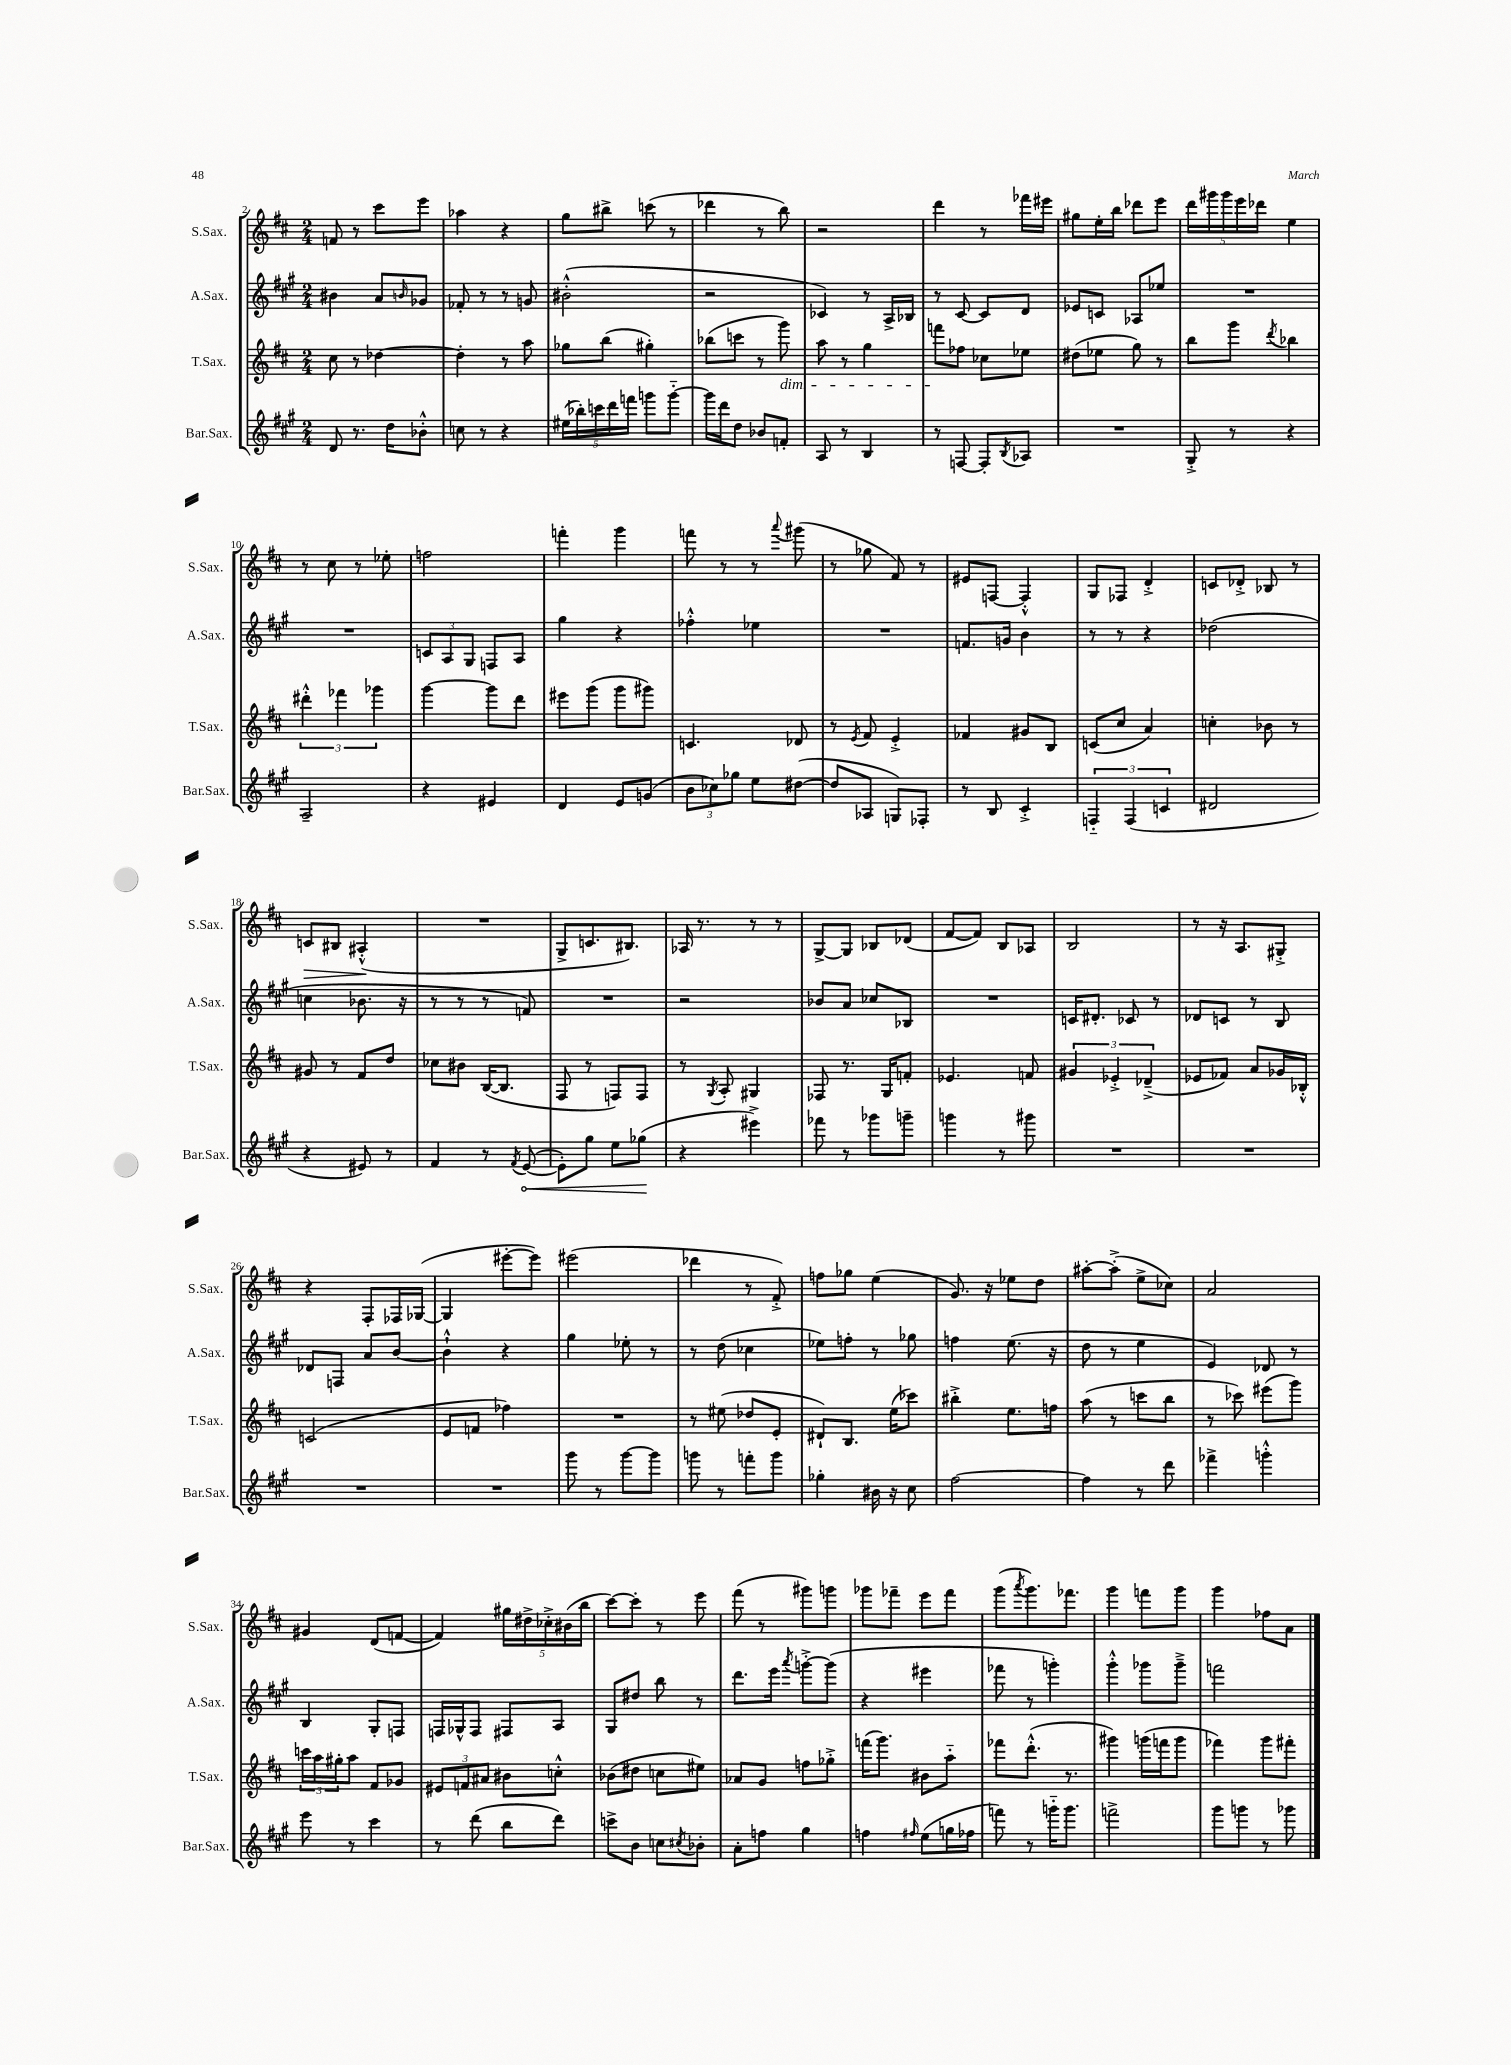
<<
\new StaffGroup <<
\new Staff = "s0" \with { instrumentName = "S.Sax." shortInstrumentName = "S.Sax." } {
    \clef treble \key d \major \numericTimeSignature \time 2/4
    f'8 r8 cis'''8 e'''8 |
    aes''4 r4 |
    g''8 bis''8-> c'''8( r8 |
    des'''4 r8 b''8) |
    r2 |
    d'''4 r8 fes'''16 eis'''16 |
    gis''8 e''16-. b''16 des'''8 e'''8 |
    \tuplet 5/4 { d'''16 gis'''16 gis'''16 e'''16 des'''16 } e''4 |
    r8 cis''8 r8 ees''8-. |
    f''2 |
    f'''4-. g'''4 |
    f'''8 r8 r8 \appoggiatura { a'''8 } gis'''8( |
    r8 ges''8 fis'8) r8 |
    eis'8 f8~ f4-.-^ |
    g8 fes8 d'4-.-> |
    c'8 des'8-.-> bes8 r8 |
    c'8\> bis8 ais4-.-^\!( |
    R2 |
    g8-> c'8. bis8.) |
    aes16 r8. r8 r8 |
    g8~-> g8 bes8 des'8( |
    fis'8~ fis'8) b8 aes8 |
    b2 |
    r8 r16 a8. gis8-.-> |
    r4 fis8-. fes16 ges16~( |
    ges4 eis'''8~-. eis'''8) |
    eis'''2( |
    des'''4 r8 fis'8-.->) |
    f''8 ges''8 e''4( |
    g'8.) r16 ees''8 d''8 |
    ais''8~-. ais''8-.->( e''8-> ces''8) |
    a'2 |
    gis'4 d'8( f'8~ |
    f'4) \tuplet 5/4 { gis''16 dis''16-> ces''16-.-> bis'16( b''16 } |
    cis'''8~) cis'''8-. r8 e'''8 |
    fis'''8( r8 gis'''8) g'''8 |
    ges'''8 fes'''8-- e'''8 fes'''8 |
    g'''8( \acciaccatura { a'''8 } g'''8.) fes'''8. |
    g'''4 f'''8 g'''8 |
    g'''4 fes''8 a'8 \bar "|." |
}
\new Staff = "s1" \with { instrumentName = "A.Sax." shortInstrumentName = "A.Sax." } {
    \clef treble \key a \major \numericTimeSignature \time 2/4
    bis'4 a'8 \grace { b'16 } ges'8 |
    fes'8-. r8 r8 g'8 |
    bis'2-.-^( |
    r2 |
    ces'4) r8 a16-> bes16 |
    r8 cis'8~ cis'8 d'8 |
    ees'8 c'8 aes8 ees''8 |
    R2 |
    R2 |
    \tuplet 3/2 { c'8 a8 gis8 } f8 a8 |
    gis''4 r4 |
    fes''4-.-^ ees''4 |
    R2 |
    f'8. g'16 b'4 |
    r8 r8 r4 |
    des''2( |
    c''4 bes'8. r16 |
    r8 r8 r8 f'8) |
    R2 |
    r2 |
    bes'8 a'8 ces''8 bes8 |
    R2 |
    c'16 dis'8.-. ces'8 r8 |
    des'8 c'8 r8 b8 |
    des'8 f8 a'8 b'8~ |
    b'4-!-^ r4 |
    gis''4 ees''8-. r8 |
    r8 d''8( ces''4 |
    ees''8) f''8-. r8 ges''8 |
    f''4 e''8.( r16 |
    d''8 r8 e''4 |
    e'4) des'8 r8 |
    b4 gis8-. f8 |
    f16 ges16-^ f8 fis8 a8 |
    gis8 dis''8 b''8 r8 |
    d'''8. e'''16 \acciaccatura { a'''8 } g'''8~-.-> g'''8( |
    r4 eis'''4 |
    fes'''8 r8 g'''4-.) |
    gis'''4-.-^ ges'''8 ges'''8---> |
    f'''2 \bar "|." |
}
\new Staff = "s2" \with { instrumentName = "T.Sax." shortInstrumentName = "T.Sax." } {
    \clef treble \key d \major \numericTimeSignature \time 2/4
    cis''8 r8 des''4~ |
    des''4-. r8 a''8 |
    ges''8 b''8( gis''4-.) |
    bes''8( c'''8 r8 g'''8\dim) |
    a''8 r8 g''4 |
    f'''8\! fes''8 ces''8 ees''8 |
    dis''8( ees''8 g''8) r8 |
    b''8 g'''8 \acciaccatura { d'''8 } bes''4 |
    \tuplet 3/2 { dis'''4-.-^ fes'''4 ges'''4 } |
    g'''4~ g'''8 d'''8 |
    eis'''8 g'''8( g'''8 gis'''8) |
    c'4. des'8 |
    r8 \acciaccatura { e'8 } fis'8 e'4-.-> |
    fes'4 gis'8 b8 |
    c'8( cis''8 a'4) |
    c''4-. bes'8 r8 |
    gis'8 r8 fis'8 d''8 |
    ces''8 bis'8 b16~( b8. |
    fis8 r8 f8) f8 |
    r8 \acciaccatura { g8 } a8-. gis4 |
    fes8 r8. g16 f'8-. |
    ees'4. f'8 |
    \tuplet 3/2 { gis'4 ees'4-.-> des'4--->( } |
    ees'8 fes'8) a'8 ges'16 bes16-.-^ |
    c'2( |
    e'8 f'8 fes''4) |
    R2 |
    r8 eis''8( des''8 e'8-. |
    dis'8-!) b8. e''16( ces'''8) |
    bis''4-.-> e''8. f''16 |
    a''8( r8 c'''8 b''8 |
    r8 ces'''8) eis'''8( g'''8) |
    \tuplet 3/2 { c'''16 a''16 gis''16-. } a''8 fis'8 ges'8 |
    \tuplet 3/2 { eis'8 f'8 ais'8 } bis'8 c''8-.-^ |
    bes'8( dis''8 c''8 eis''8) |
    aes'8 g'8 f''8 ges''8-.-> |
    f'''16( g'''8.) bis'8 a''8-_ |
    fes'''8 d'''8.-.-^( r8. |
    gis'''4) g'''16( f'''16 g'''8 |
    fes'''4) g'''8 fis'''8-. \bar "|." |
}
\new Staff = "s3" \with { instrumentName = "Bar.Sax." shortInstrumentName = "Bar.Sax." } {
    \clef treble \key a \major \numericTimeSignature \time 2/4
    d'8 r8. d''16 bes'8-.-^ |
    c''8 r8 r4 |
    \tuplet 5/4 { eis''16( bes''16-.) c'''16 d'''16 f'''16 } g'''8 g'''8~-_ |
    g'''16 d'''16 d''8 bes'8 f'8-. |
    a8 r8 b4 |
    r8 f8~ f8-. \acciaccatura { b8 } aes8 |
    R2 |
    gis8-.-> r8 r4 |
    a2-- |
    r4 eis'4 |
    d'4 e'8 g'8( |
    \tuplet 3/2 { b'8 ces''8) ges''8 } e''8 dis''8~( |
    dis''8 aes8 g8) fes8-. |
    r8 b8 cis'4-.-> |
    \tuplet 3/2 { f4-_ f4( c'4 } |
    dis'2 |
    r4 eis'8) r8 |
    fis'4 r8 \acciaccatura { fis'8 } \once \override Hairpin.circled-tip = ##t e'8~\<( |
    e'8-.) gis''8 e''8 ges''8\!( |
    r4 eis'''4->) |
    fes'''8 r8 ges'''8 g'''8-- |
    g'''4 r8 gis'''8 |
    R2 |
    R2 |
    R2 |
    R2 |
    gis'''8 r8 gis'''8~ gis'''8 |
    g'''8 r8 f'''8-. g'''8 |
    ges''4-. bis'16 r16 cis''8 |
    fis''2~ |
    fis''4 r8 d'''8 |
    fes'''4-> g'''4-.-^ |
    e'''8 r8 cis'''4 |
    r8 d'''8( b''8 d'''8) |
    c'''8-> b'8 c''8 \acciaccatura { cis''8 } bes'8-. |
    a'8-. f''8 gis''4 |
    f''4 \grace { fis''16 } e''8( g''16 fes''16 |
    f'''8) r8 g'''16-_ g'''8. |
    f'''2-> |
    gis'''8 g'''8 r8 ges'''8 \bar "|." |
}
>>
>>
\layout { \context { \Score currentBarNumber = #2 } }
